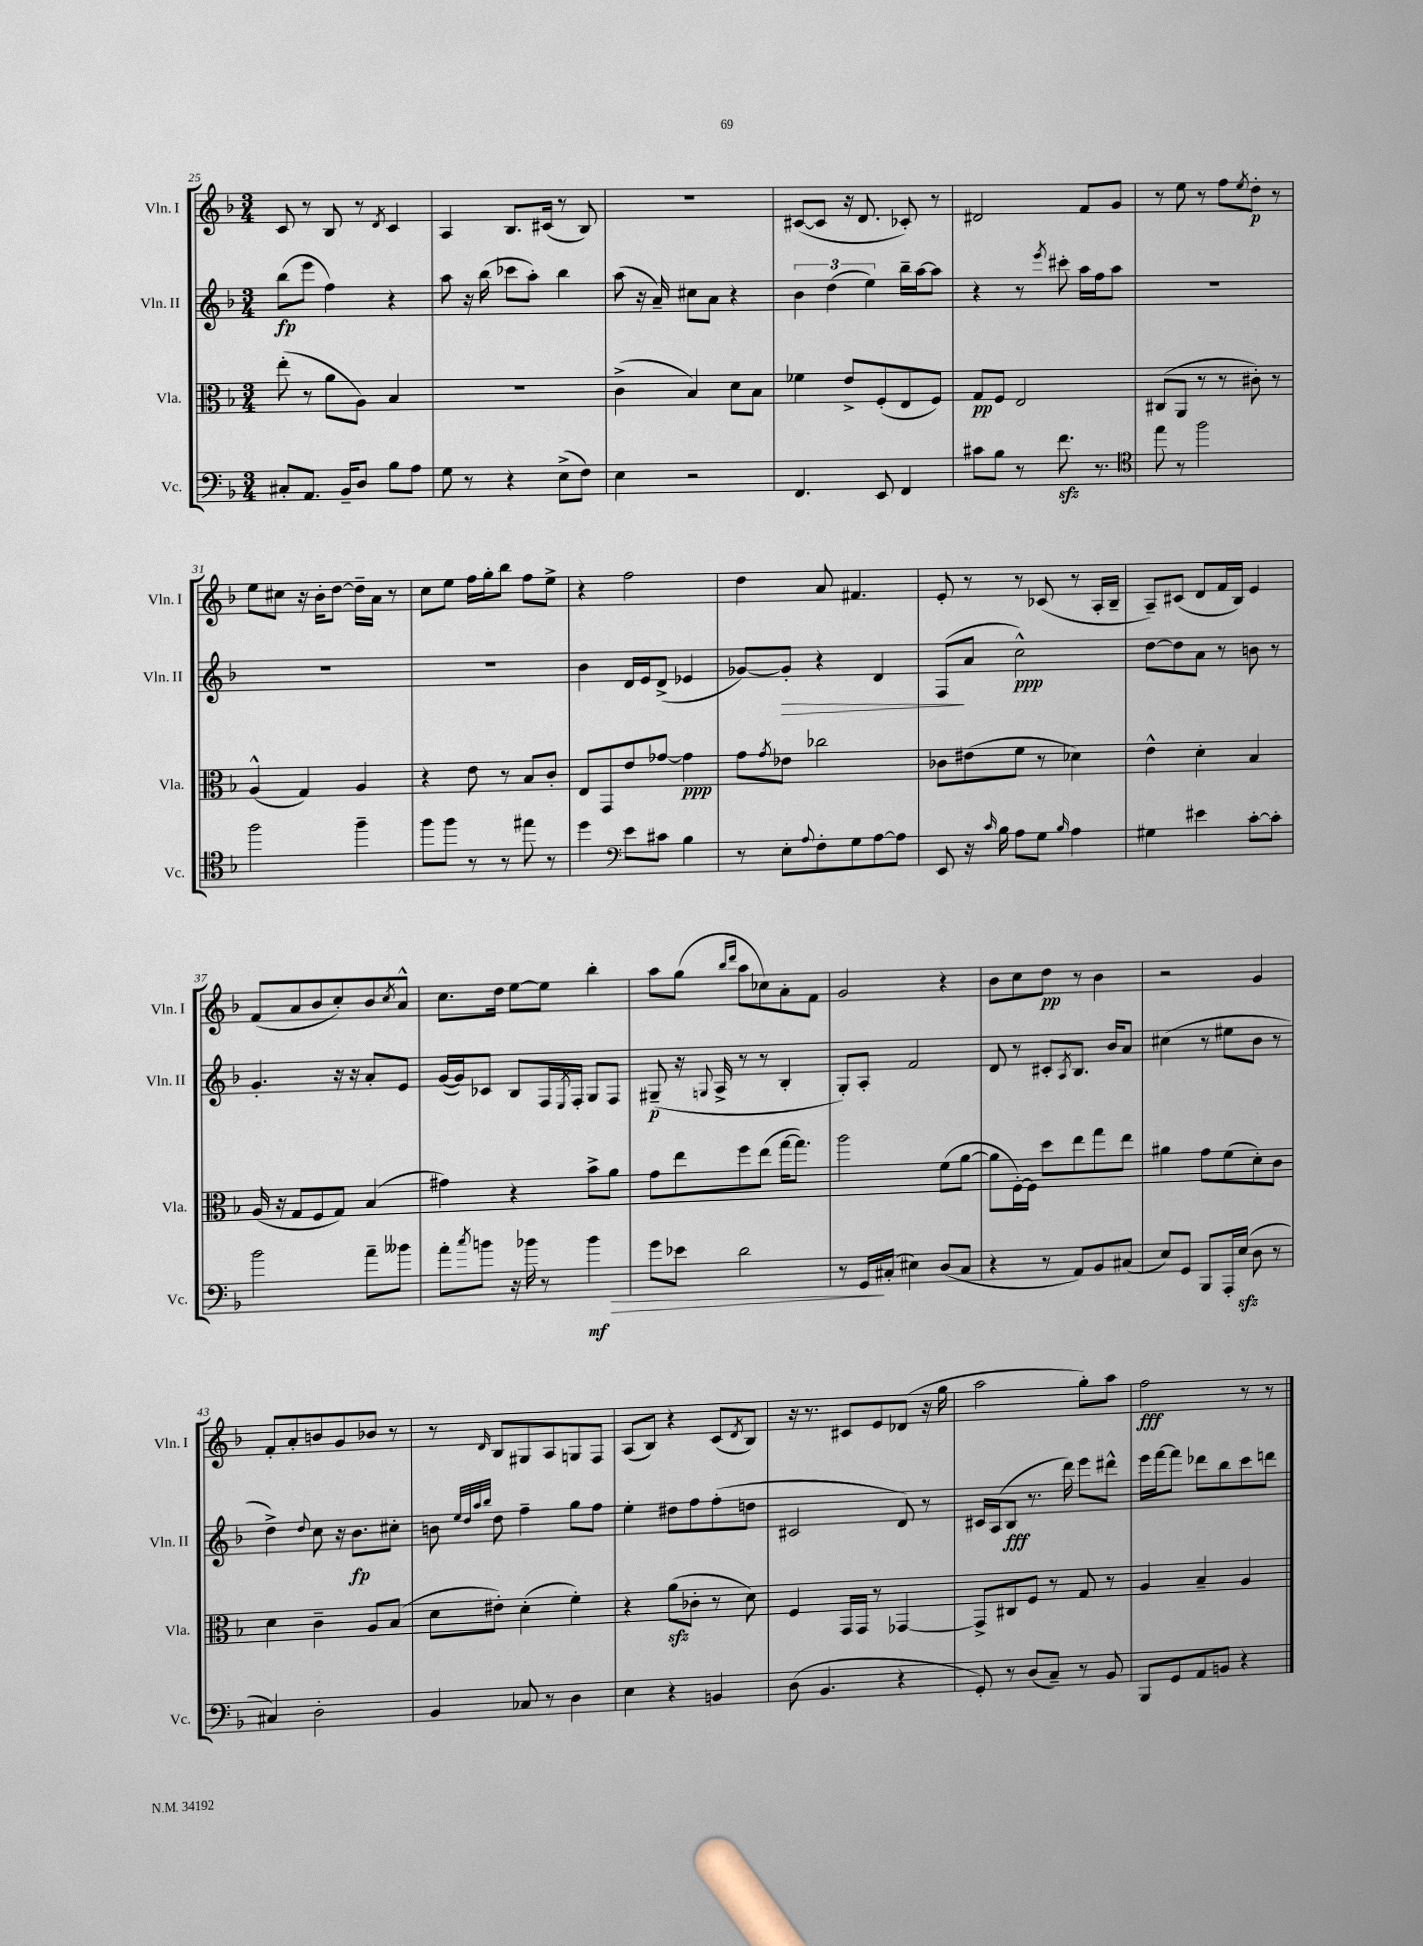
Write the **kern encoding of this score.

**kern	**kern	**kern	**kern
*staff4	*staff3	*staff2	*staff1
*clefF4	*clefC3	*clefG2	*clefG2
*k[b-]	*k[b-]	*k[b-]	*k[b-]
*M3/4	*M3/4	*M3/4	*M3/4
8C#'/L	(8ee'\	(8bb-\L	8c/
8.AA/J	8r	8eee\J	8r
.	8a\L	4ff\)	8B-/
16BB-~/LK	.	.	.
8D/J	8A\J)	.	8r
.	.	.	8qd/
8B-\L	4B-/	4r	4c/
8A\J	.	.	.
=	=	=	=
8G\	2.r	8aa\	4A/
8r	.	16r	.
.	.	(16bb-\	.
4r	.	8ccc-\L	8.B-/L
.	.	8aa'\J)	.
.	.	.	(16c#/Jk
(8E^\L	.	4bb-\	8r
8F\J)	.	.	8B-/)
=	=	=	=
4E\	(4c^\	(8aa\	2.r
.	.	16r	.
.	.	16a~/)	.
2r	4B-/)	8cc#\L	.
.	.	8a\J	.
.	8d\L	4r	.
.	8B-\J	.	.
=	=	=	=
4.FF/	4f-\	6b-\	([8c#/L
.	.	.	8c#/]J
.	.	(6dd\	.
.	8e^/L	.	16r
.	.	.	8.d/
.	.	6ee\)	.
8EE/	(8F'/	.	.
4FF/	8E/	16bb-~\LL	8c-'/)
.	.	[16aa\J	.
.	8F/J)	8aa\]J	8r
=	=	=	=
8c#\L	8G/L	4r	2d#/
8B-\J	8F/J	.	.
8r	2E/	8r	.
.	.	8qeee/	.
8.f\	.	8ccc#'\	.
.	.	16aa\LL	8f/L
8.r	.	16ff\J	.
.	.	8aa\J	8g/J
=	=	=	=
*clefC4	*	*	*
8ee\	(8C#/L	2.r	8r
8r	8AA/J	.	8ee\
2ff\	8r	.	8r
.	8r	.	8ff\L
.	.	.	8qee/
.	8c#'\)	.	8dd'\J
.	8r	.	8r
=	=	=	=
2ff\	(4A^^/	2.r	8ee\L
.	.	.	8cc#\J
.	4G/)	.	16r
.	.	.	16b-'\LK
.	.	.	[8dd\J
4ff~\	4A/	.	16dd~\]LL
.	.	.	16a\JJ
.	.	.	8r
=	=	=	=
8ff\L	4r	2.r	8cc\L
8ff\J	.	.	8ee\J
8r	8e\	.	16ff\LL
.	.	.	16gg'\J
8r	8r	.	8bb-\J
8ee#\	8B-/L	.	8ff\L
8r	8c'/J	.	8ee^\J
=	=	=	=
4dd\	8E/L	4b-\	4r
.	8GG/	.	.
*clefF4	*	*	*
8e\L	8e/	16d/LL	2ff\
.	.	16e/J	.
8c#\J	[8g-/J	(8d^/J	.
4B-\	4g-\]	4e-/	.
=	=	=	=
8r	8g\L	[8g-/L)	4dd\
.	8qg/	.	.
8E'\L	8e-\J	8g-'/]J	.
8qqA/	.	.	.
8F'\	2cc-\	4r	8a/
8G\	.	.	4.f#/
[8A\	.	4d/	.
8A\]J	.	.	.
=	=	=	=
8EE/	8c-\L	(8F/L	8e'/
16r	(8e#\	8a/J	8r
16qqc/	.	.	.
16B-\	.	.	.
8A\L	8f\J	2cc^^\)	8r
8G\J	8r	.	(8c-/
16qqB-/	.	.	.
4A\	4d-\)	.	8r
.	.	.	16A'/LL
.	.	.	16B-~/JJ
=	=	=	=
4G#\	4e^^\	[8dd\L	8A~/L)
.	.	8dd\]	(8c#/J
4e#\	4d'\	8a\J	8d/L
.	.	8r	16f/L
.	.	.	16B-/JJ)
[8c'\L	4B-/	8b\	4e/
8c'\]J	.	8r	.
=	=	=	=
2b-\	(16A/	4.g'/	(8f/L
.	16r	.	.
.	8G/L	.	8a/
.	8F/	.	8b-/
.	8G/J)	16r	8cc'/)
.	.	16r	.
8a~\L	(4B-/	8a'/L	8b-/
.	.	.	8qcc/
8b--\J	.	8e/J	8a^^/J
=	=	=	=
8a'\L	4g#\)	([16g/LL	8.cc\L
.	.	16g/]J)	.
8qcc/	.	.	.
8b\J	.	8c-/J	.
.	.	.	16dd\Jk
16r	4r	8B-/L	[8ee\L
16b-\	.	.	.
8r	.	16F/L	8ee\]J
.	.	8qE/	.
.	.	16F'/JJ	.
4b-\	8b-^\L	8G/L	4bb-'\
.	8a\J	8F/J	.
=	=	=	=
8g\L	8g\L	(8G#~/	8aa\L
8e-\J	8ee\	16r	(8gg\J
.	.	8qqG/	.
.	.	16A^/	.
.	.	.	16qqbb-/LL
.	.	.	16qqddd/JJ
2d\	8ff\	8r	8aa\L
.	(8ee\J	8r	8cc-\)
.	[16gg\LK	4B-'/	8a'\
.	8.gg\]J)	.	.
.	.	.	8f\J
=	=	=	=
8r	2aa\	8G'/L)	2g/
16GG/LL	.	8A'/J	.
(16C#'/JJ	.	.	.
4E#\)	.	2f/	.
(8D/L	(8f\L	.	4r
8C#/J	[8a\J	.	.
=	=	=	=
4r	8a\]L	8d/	8b-\L
.	[16F'\L)	8r	8cc\
.	16F\]JJ	.	.
8r	8dd\L	8c#'/L	8dd\J
.	.	8qA/	.
8AA/L)	8ee\	8.B-/J	8r
8BB-/	8gg\	.	4b-\
.	.	16b-/LK	.
(8C#/J	8ee\J	8a/J	.
=	=	=	=
8E/L)	4a#\	(4cc#\	2r
8GG/J	.	.	.
8BBB-/L	8g\L	8r	.
16AAA'/L	(8f\	8ee#\L	.
(16E/JJ	.	.	.
8D\	8d'\)	8b-\J	4g/
8r	8c\J	8r	.
=	=	=	=
4C#/)	4d\	4dd^\)	8f'/L
.	.	.	8a'/
.	.	8qqdd/	.
2D'\	4c~\	8cc\	8b/
.	.	16r	8g/
.	.	8.b-\L	.
.	8A/L	.	8b-/J
.	(8B-/J	8cc#'\J	8r
=	=	=	=
4BB-/	8d\L	8b\	8r
.	.	32qqee/LLL	.
.	.	32qqdd/	.
.	.	32qqaa/	.
.	.	32qqbb-/JJJ	16qqd/
.	8e#'\J)	8dd\	8B-/L
8C-/	(4d'\	4ff~\	8G#/
8r	.	.	8A/
4D\	4f'\)	8gg\L	8G/
.	.	8ff\J	8F/J
=	=	=	=
4E\	4r	4ee'\	(8A/L
.	.	.	8B-/J)
4r	(8a\L	8dd#\L	4r
.	8c-'\J	8ff\	.
4BB/	8r	(8ff'\	(8c/L
.	.	.	8qd/
.	8d\)	8dd\J	8B-/J)
=	=	=	=
(8D\	4F/	2c#/	16r
.	.	.	8.r
4.BB-/	.	.	.
.	16GG/LL	.	8c#/L
.	16GG/JJ	.	.
.	8r	.	8e/
4r	[4GG-/	8d/)	(8d-/J
.	.	8r	16r
.	.	.	16gg\
=	=	=	=
8GG'/)	8GG-^/]L	16c#/LL	2aa\
.	.	(16A/J	.
8r	8C#/	8B-/J	.
(8D/L	8F/J	8.r	.
8C~/J)	8r	.	.
.	.	16ddd\)	.
8r	8G/	8eee\L	8gg'\L)
8BB-/	8r	8ddd#^^\J	8aa\J
=	=	=	=
8BBB-/L	4A/	16eee\LL	2ff\
.	.	[16fff\J	.
8GG/	.	8fff\]J	.
8AA/	4B-~/	8ddd-\L	.
8BB/J	.	8bb-\	.
4r	4A/	8ccc\	8r
.	.	8ddd\J	8r
==	==	==	==
*-	*-	*-	*-
